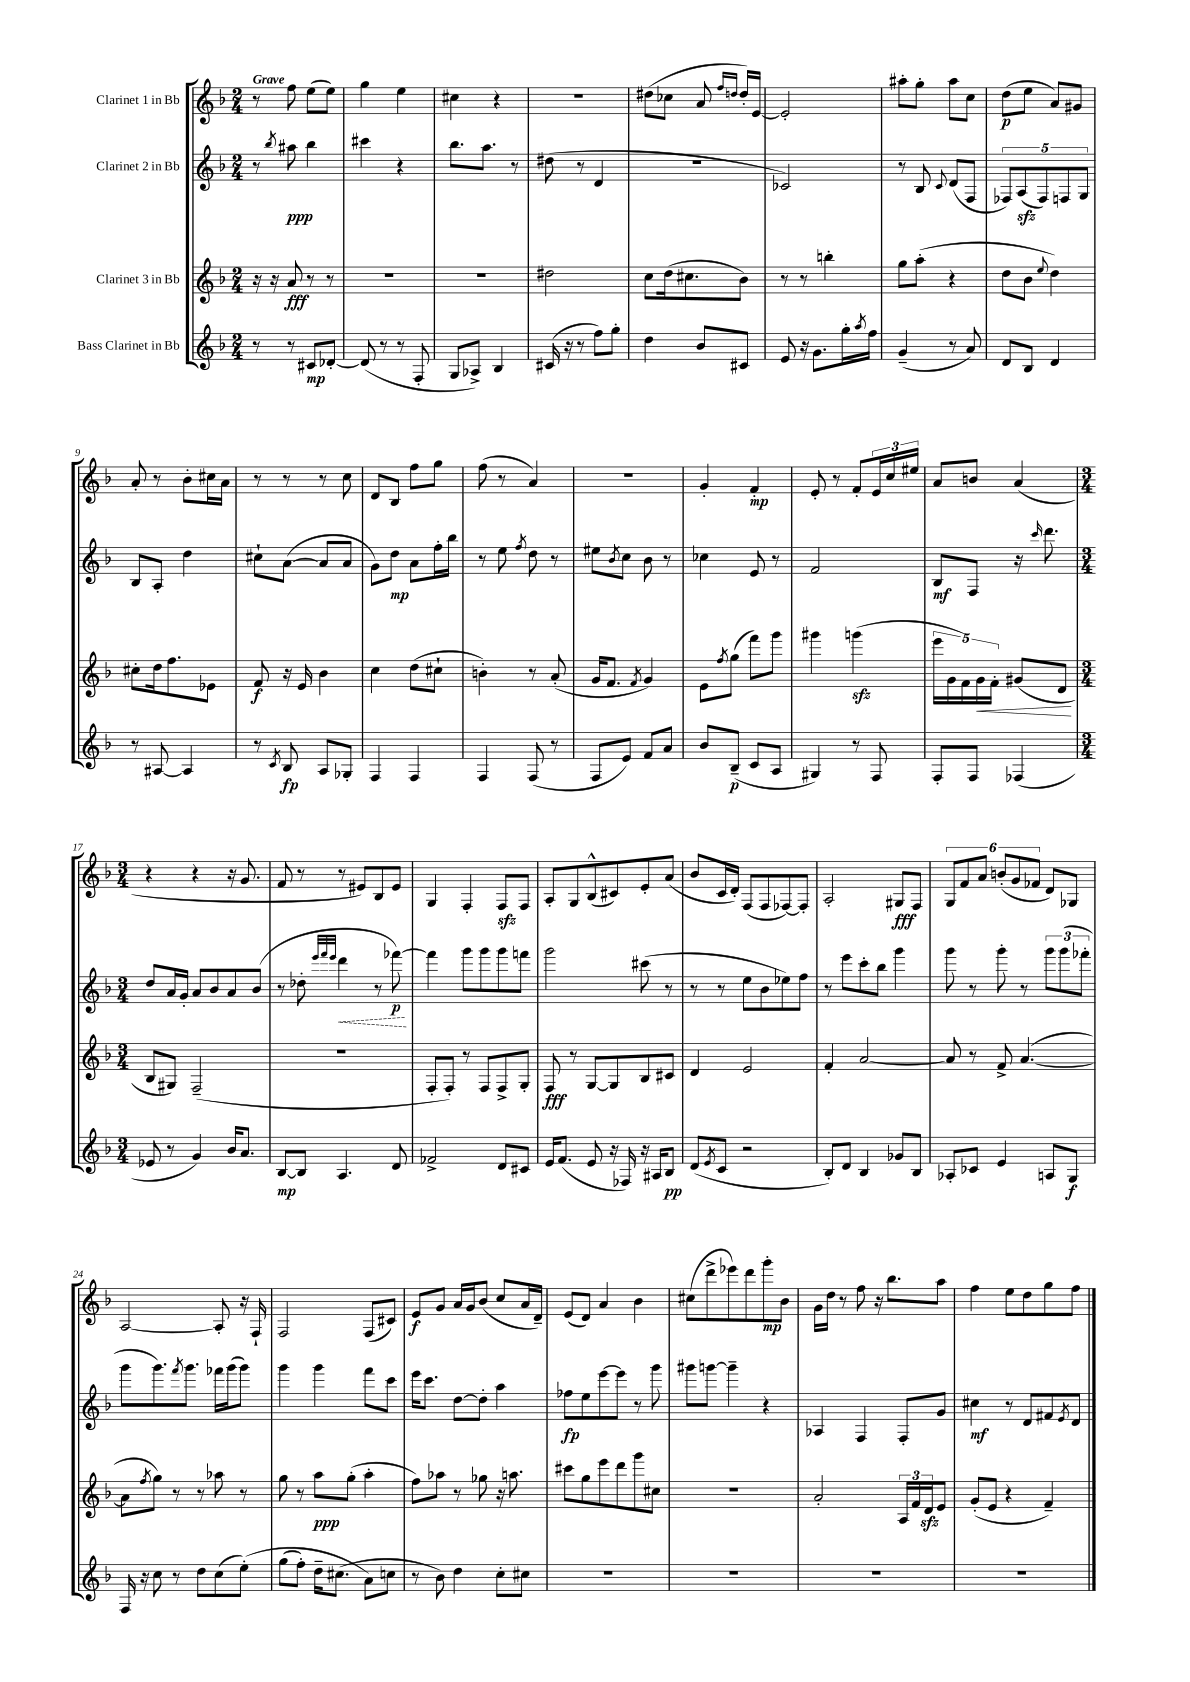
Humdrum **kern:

**kern	**dynam	**kern	**dynam	**kern	**dynam	**kern	**dynam
*part4	*part4	*part3	*part3	*part2	*part2	*part1	*part1
*staff4	*staff4	*staff3	*staff3	*staff2	*staff2	*staff1	*staff1
*I"Bass Clarinet in Bb	*	*I"Clarinet 3 in Bb	*	*I"Clarinet 2 in Bb	*	*I"Clarinet 1 in Bb	*
*clefG2	*	*clefG2	*	*clefG2	*	*clefG2	*
*k[b-]	*	*k[b-]	*	*k[b-]	*	*k[b-]	*
*M2/4	*	*M2/4	*	*M2/4	*	*M2/4	*
=1	=1	=1	=1	=1	=1	=1	=1
!	!	!	!	!	!	!LO:TX:a:B:t=Grave	!
8r	.	16r	.	8r	.	8r	.
.	.	16r	.	.	.	.	.
.	.	.	.	8qbb-/	.	.	.
8r	.	8a/	fff	8aa#X\	ppp	8ff\	.
8c#X/L	mp	8r	.	4bb-\	.	(8ee\L	.
[8d-X'/J	.	8r	.	.	.	8ee\J)	.
=2	=2	=2	=2	=2	=2	=2	=2
(8d-/]	.	2r	.	4ccc#X\	.	4gg\	.
8r	.	.	.	.	.	.	.
8r	.	.	.	4r	.	4ee\	.
8F'/	.	.	.	.	.	.	.
=3	=3	=3	=3	=3	=3	=3	=3
8G/L	.	2r	.	8.bb-\L	.	4cc#X\	.
8A-X^/J)	.	.	.	.	.	.	.
.	.	.	.	8.aa\J	.	.	.
4B-/	.	.	.	.	.	4r	.
.	.	.	.	8r	.	.	.
=4	=4	=4	=4	=4	=4	=4	=4
(16c#X/	.	2dd#X\	.	(8dd#X\	.	2r	.
16r	.	.	.	.	.	.	.
8r	.	.	.	8r	.	.	.
8ff\L)	.	.	.	4d/	.	.	.
8gg'\J	.	.	.	.	.	.	.
=5	=5	=5	=5	=5	=5	=5	=5
4dd\	.	8cc\L	.	2r	.	(8dd#X\L	.
.	.	(16dd\k	.	.	.	8cc-X\J	.
.	.	8.cc#X\	.	.	.	.	.
8b-/L	.	.	.	.	.	8a/	.
.	.	.	.	.	.	16qqff/LL	.
.	.	.	.	.	.	16qqddn/JJ	.
8c#X/J	.	8b-\J)	.	.	.	16dd'/LL)	.
.	.	.	.	.	.	[16e/JJ	.
=6	=6	=6	=6	=6	=6	=6	=6
8e/	.	8r	.	2c-X/)	.	2e'/]	.
16r	.	8r	.	.	.	.	.
8.g\L	.	.	.	.	.	.	.
.	.	4bbn'\	.	.	.	.	.
16gg'\L	.	.	.	.	.	.	.
8qaa/	.	.	.	.	.	.	.
16ff\JJ	.	.	.	.	.	.	.
=7	=7	=7	=7	=7	=7	=7	=7
(4g~/	.	8gg\L	.	8r	.	8aa#X'\L	.
.	.	(8aa'\J	.	8B-/	.	8gg'\J	.
.	.	.	.	8qqc/	.	.	.
8r	.	4r	.	(8d/L	.	8aa#\L	.
8a/)	.	.	.	8F/J	.	8cc\J	.
=8	=8	=8	=8	=8	=8	=8	=8
8d/L	.	8dd\L	.	10F-X/L)	.	(8dd\L	p
.	.	.	.	(10Azz/	.	.	.
8B-/J	.	8b-\J	.	.	.	8ee\J	.
.	.	.	.	10F-/)	.	.	.
.	.	8qqee/	.	.	.	.	.
4d/	.	4dd\)	.	.	.	8a/L)	.
.	.	.	.	10Fn/	.	.	.
.	.	.	.	.	.	8g#X/J	.
.	.	.	.	10G/J	.	.	.
!!LO:LB:g=z
=9	=9	=9	=9	=9	=9	=9	=9
8r	.	8cc#X'\L	.	8B-/L	.	8a'/	.
[8A#X/	.	16dd\k	.	8A'/J	.	8r	.
.	.	8.ff\	.	.	.	.	.
4A#/]	.	.	.	4dd\	.	8b-'\L	.
.	.	8e-X\J	.	.	.	16cc#X\L	.
.	.	.	.	.	.	16a\JJ	.
=10	=10	=10	=10	=10	=10	=10	=10
8r	.	8f/	f	8cc#X`\L	.	8r	.
8qc/	.	.	.	.	.	.	.
8B-/	fp	16r	.	([8a\J	.	8r	.
.	.	16e/	.	.	.	.	.
8A/L	.	4b-\	.	8a/L]	.	8r	.
8G-X'/J	.	.	.	8a/J	.	8cc\	.
=11	=11	=11	=11	=11	=11	=11	=11
4F/	.	4cc\	.	8g\L)	.	8d/L	.
.	.	.	.	8dd\J	mp	8B-/J	.
4F/	.	(8dd\L	.	8a\L	.	8ff\L	.
.	.	8cc#X`\J	.	16ff'\L	.	8gg\J	.
.	.	.	.	16bb-\JJ	.	.	.
=12	=12	=12	=12	=12	=12	=12	=12
4F/	.	4bn'\)	.	8r	.	(8ff\	.
.	.	.	.	8ee\	.	8r	.
.	.	.	.	8qff/	.	.	.
(8F/	.	8r	.	8dd\	.	4a/)	.
8r	.	(8a'/	.	8r	.	.	.
=13	=13	=13	=13	=13	=13	=13	=13
8F/L	.	16g/KL	.	8ee#X\L	.	2r	.
.	.	8.f/J	.	.	.	.	.
.	.	.	.	8qb-/	.	.	.
8e/J)	.	.	.	8cc\J	.	.	.
.	.	8qf/	.	.	.	.	.
8f/L	.	4g/)	.	8b-\	.	.	.
8a/J	.	.	.	8r	.	.	.
=14	=14	=14	=14	=14	=14	=14	=14
8b-/L	.	8e\L	.	4cc-X\	.	4g'/	.
.	.	8qff/	.	.	.	.	.
(8B-~/J	p	(8gg\J	.	.	.	.	.
8c/L	.	8fff\L)	.	8e/	.	4f'/	mp
8A/J	.	8ggg\J	.	8r	.	.	.
=15	=15	=15	=15	=15	=15	=15	=15
4G#X/)	.	4ggg#X\	.	2f/	.	8e'/	.
.	.	.	.	.	.	8r	.
8r	.	(4gggnzz\	.	.	.	8f'/L	.
8F/	.	.	.	.	.	24e/L	.
.	.	.	.	.	.	24cc/	.
.	.	.	.	.	.	24ee#X/JJ	.
=16	=16	=16	=16	=16	=16	=16	=16
8F'/L	.	20eee\LL	.	8B-/L	mf	8a/L	.
.	.	20g\	.	.	.	.	.
.	.	20f\)	.	.	.	.	.
8F/J	.	.	.	8F/J	.	8bn/J	.
!	!	!	!LO:HP:b	!	!	!	!
.	.	20g\	<	.	.	.	.
.	.	20f'\JJ	.	.	.	.	.
(4F-X/	.	(8g#X/L	.	16r	.	(4a/	.
.	.	.	.	16qqccc/	.	.	.
.	.	.	.	8.ddd\	.	.	.
.	.	8d/J	.	.	.	.	.
.	.	.	[	.	.	.	.
!!LO:LB:g=z
=17	=17	=17	=17	=17	=17	=17	=17
*M3/4	*	*M3/4	*	*M3/4	*	*M3/4	*
8e-X/	.	8B-/L	.	8dd/L	.	4r	.
8r	.	8G#X/J)	.	16a/L	.	.	.
.	.	.	.	16g'/JJ	.	.	.
4g/)	.	(2F~/	.	8a/L	.	4r	.
.	.	.	.	8b-/	.	.	.
16b-/KL	.	.	.	8a/	.	16r	.
8.a/J	.	.	.	.	.	8.g/	.
.	.	.	.	(8b-/J	.	.	.
=18	=18	=18	=18	=18	=18	=18	=18
[8B-/L	mp	2.r	.	8r	.	8f/	.
8B-/J]	.	.	.	8dd-X'\	.	8r	.
.	.	.	.	32qqeee/LLL	.	.	.
.	.	.	.	32qqfff/	.	.	.
.	.	.	.	32qqeee/JJJ	.	.	.
!	!	!	!	!	!LO:HP:b	!	!
4.A/	.	.	.	4ddd\	<	8r	.
.	.	.	.	.	.	8e#X/L)	.
.	.	.	.	8r	.	8B-/	.
8d/	.	.	.	[8fff-X\)	p	8e#/J	.
.	.	.	.	.	[	.	.
=19	=19	=19	=19	=19	=19	=19	=19
2f-X^/	.	8F'/L	.	4fff-\]	.	4G/	.
.	.	8F'/J)	.	.	.	.	.
.	.	8r	.	8ggg\L	.	4F'/	.
.	.	8F/L	.	8ggg\	.	.	.
8d/L	.	8F^/	.	8ggg\	.	8Fzz/L	.
8c#X/J	.	8G'/J	.	8fffn\J	.	8F/J	.
=20	=20	=20	=20	=20	=20	=20	=20
16e/KL	.	8F/	fff	2ggg\	.	8A'/L	.
(8.f/J	.	.	.	.	.	.	.
.	.	8r	.	.	.	8G/	.
8e/	.	[8G/L	.	.	.	(8B-^^/	.
16r	.	8G/]	.	.	.	8c#X/)	.
16F-X/)	.	.	.	.	.	.	.
16r	.	8B-/	.	(8ccc#X\	.	8e'/	.
16A#X/KL	.	.	.	.	.	.	.
8B-/J	pp	8c#X/J	.	8r	.	(8a/J	.
=21	=21	=21	=21	=21	=21	=21	=21
(8d/L	.	4d/	.	8r	.	8b-/L	.
8qe/	.	.	.	.	.	.	.
8c/J	.	.	.	8r	.	16c/L	.
.	.	.	.	.	.	16d'/JJ)	.
2r	.	2e/	.	8ee\L	.	(8F/L	.
.	.	.	.	8b-\	.	8F/	.
.	.	.	.	8ee-X\)	.	[8F-X/)	.
.	.	.	.	8ff\J	.	8F-'/J]	.
=22	=22	=22	=22	=22	=22	=22	=22
8B-'/L)	.	4f'/	.	8r	.	2A'/	.
8d/J	.	.	.	8eee\L	.	.	.
4B-/	.	[2a/	.	8ccc'\	.	.	.
.	.	.	.	8bb-\J	.	.	.
8g-X/L	.	.	.	4ggg\	.	8G#X/L	fff
8B-/J	.	.	.	.	.	8F/J	.
=23	=23	=23	=23	=23	=23	=23	=23
8A-X'/L	.	8a/]	.	8ggg\	.	12G/L	.
.	.	.	.	.	.	12f/	.
8c-X/J	.	8r	.	8r	.	.	.
.	.	.	.	.	.	12a/J	.
4e/	.	8f^/	.	8ggg'\	.	(12bn'/L	.
.	.	.	.	.	.	12g/	.
.	.	([4.a/	.	8r	.	.	.
.	.	.	.	.	.	12f-X/J	.
8An/L	.	.	.	12ggg\L	.	8d/L)	.
.	.	.	.	(12ggg\	.	.	.
8G/J	f	.	.	.	.	8G-X/J	.
.	.	.	.	12fff-X'\J	.	.	.
!!LO:LB:g=z
=24	=24	=24	=24	=24	=24	=24	=24
16F/	.	8a\L]	.	8ggg\L	.	[2A/	.
16r	.	.	.	.	.	.	.
.	.	8qff/	.	.	.	.	.
8cc\	.	8gg\J)	.	8.ggg\)	.	.	.
8r	.	8r	.	.	.	.	.
.	.	.	.	8qfff/	.	.	.
.	.	.	.	8.ggg\J	.	.	.
8dd\L	.	8r	.	.	.	.	.
(8cc\	.	8aa-X\	.	16fff-X\LL	.	8A'/]	.
.	.	.	.	(16ggg\J	.	.	.
(8ee'\J)	.	8r	.	8ggg\J)	.	16r	.
.	.	.	.	.	.	16F`/	.
=25	=25	=25	=25	=25	=25	=25	=25
(8gg\L	.	8gg\	.	4ggg\	.	2F/	.
8ff'\J)	.	8r	.	.	.	.	.
16dd~\KL	.	8aa\L	ppp	4ggg\	.	.	.
(8.cc#X\J	.	.	.	.	.	.	.
.	.	(8gg'\J	.	.	.	.	.
8a\L)	.	4aa'\	.	8fff\L	.	(8F/L	.
8ccn\J	.	.	.	8ccc\J	.	8c#X/J)	.
=26	=26	=26	=26	=26	=26	=26	=26
8r	.	8ff\L)	.	16eee\KL	.	8e/L	f
.	.	.	.	8.ccc\J	.	.	.
8b-\)	.	8aa-X\J	.	.	.	8g/J	.
4dd\	.	8r	.	[8dd\L	.	16a/LL	.
.	.	.	.	.	.	16g/J	.
.	.	8gg-X\	.	8dd'\J]	.	(8b-/J	.
8cc'\L	.	16r	.	4aa\	.	8cc/L	.
.	.	8.aan\	.	.	.	.	.
8cc#X\J	.	.	.	.	.	16a/L	.
.	.	.	.	.	.	16d~/JJ)	.
=27	=27	=27	=27	=27	=27	=27	=27
2.r	.	8ccc#X\L	.	8ff-X\L	fp	(8e/L	.
.	.	8gg\	.	8ee\	.	8d/J)	.
.	.	8eee\	.	[8eee\	.	4a/	.
.	.	8ddd\	.	8eee\J]	.	.	.
.	.	8ggg\	.	8r	.	4b-\	.
.	.	8cc#X\J	.	8ggg\	.	.	.
=28	=28	=28	=28	=28	=28	=28	=28
2.r	.	2.r	.	8ggg#X\L	.	(8cc#X\L	.
.	.	.	.	[8gggn\J	.	8ddd^\	.
.	.	.	.	4ggg~\]	.	8eee-X\)	.
.	.	.	.	.	.	8ddd\	.
.	.	.	.	4r	.	8ggg'\	mp
.	.	.	.	.	.	8b-\J	.
=29	=29	=29	=29	=29	=29	=29	=29
2.r	.	2a'/	.	4A-X/	.	16g\LL	.
.	.	.	.	.	.	16dd\JJ	.
.	.	.	.	.	.	8r	.
.	.	.	.	4F/	.	8ff\	.
.	.	.	.	.	.	16r	.
.	.	.	.	.	.	8.bb-\L	.
.	.	24A/LL	.	8F'/L	.	.	.
.	.	24f/	.	.	.	.	.
.	.	24dzz/J	.	.	.	.	.
.	.	8e/J	.	8g/J	.	8aa\J	.
=30	=30	=30	=30	=30	=30	=30	=30
2.r	.	(8g'/L	.	4cc#X\	mf	4ff\	.
.	.	8e/J	.	.	.	.	.
.	.	4r	.	8r	.	8ee\L	.
.	.	.	.	8d/L	.	8dd\	.
.	.	4f~/)	.	8f#X/	.	8gg\	.
.	.	.	.	8qe/	.	.	.
.	.	.	.	8d/J	.	8ff\J	.
==	==	==	==	==	==	==	==
*-	*-	*-	*-	*-	*-	*-	*-
